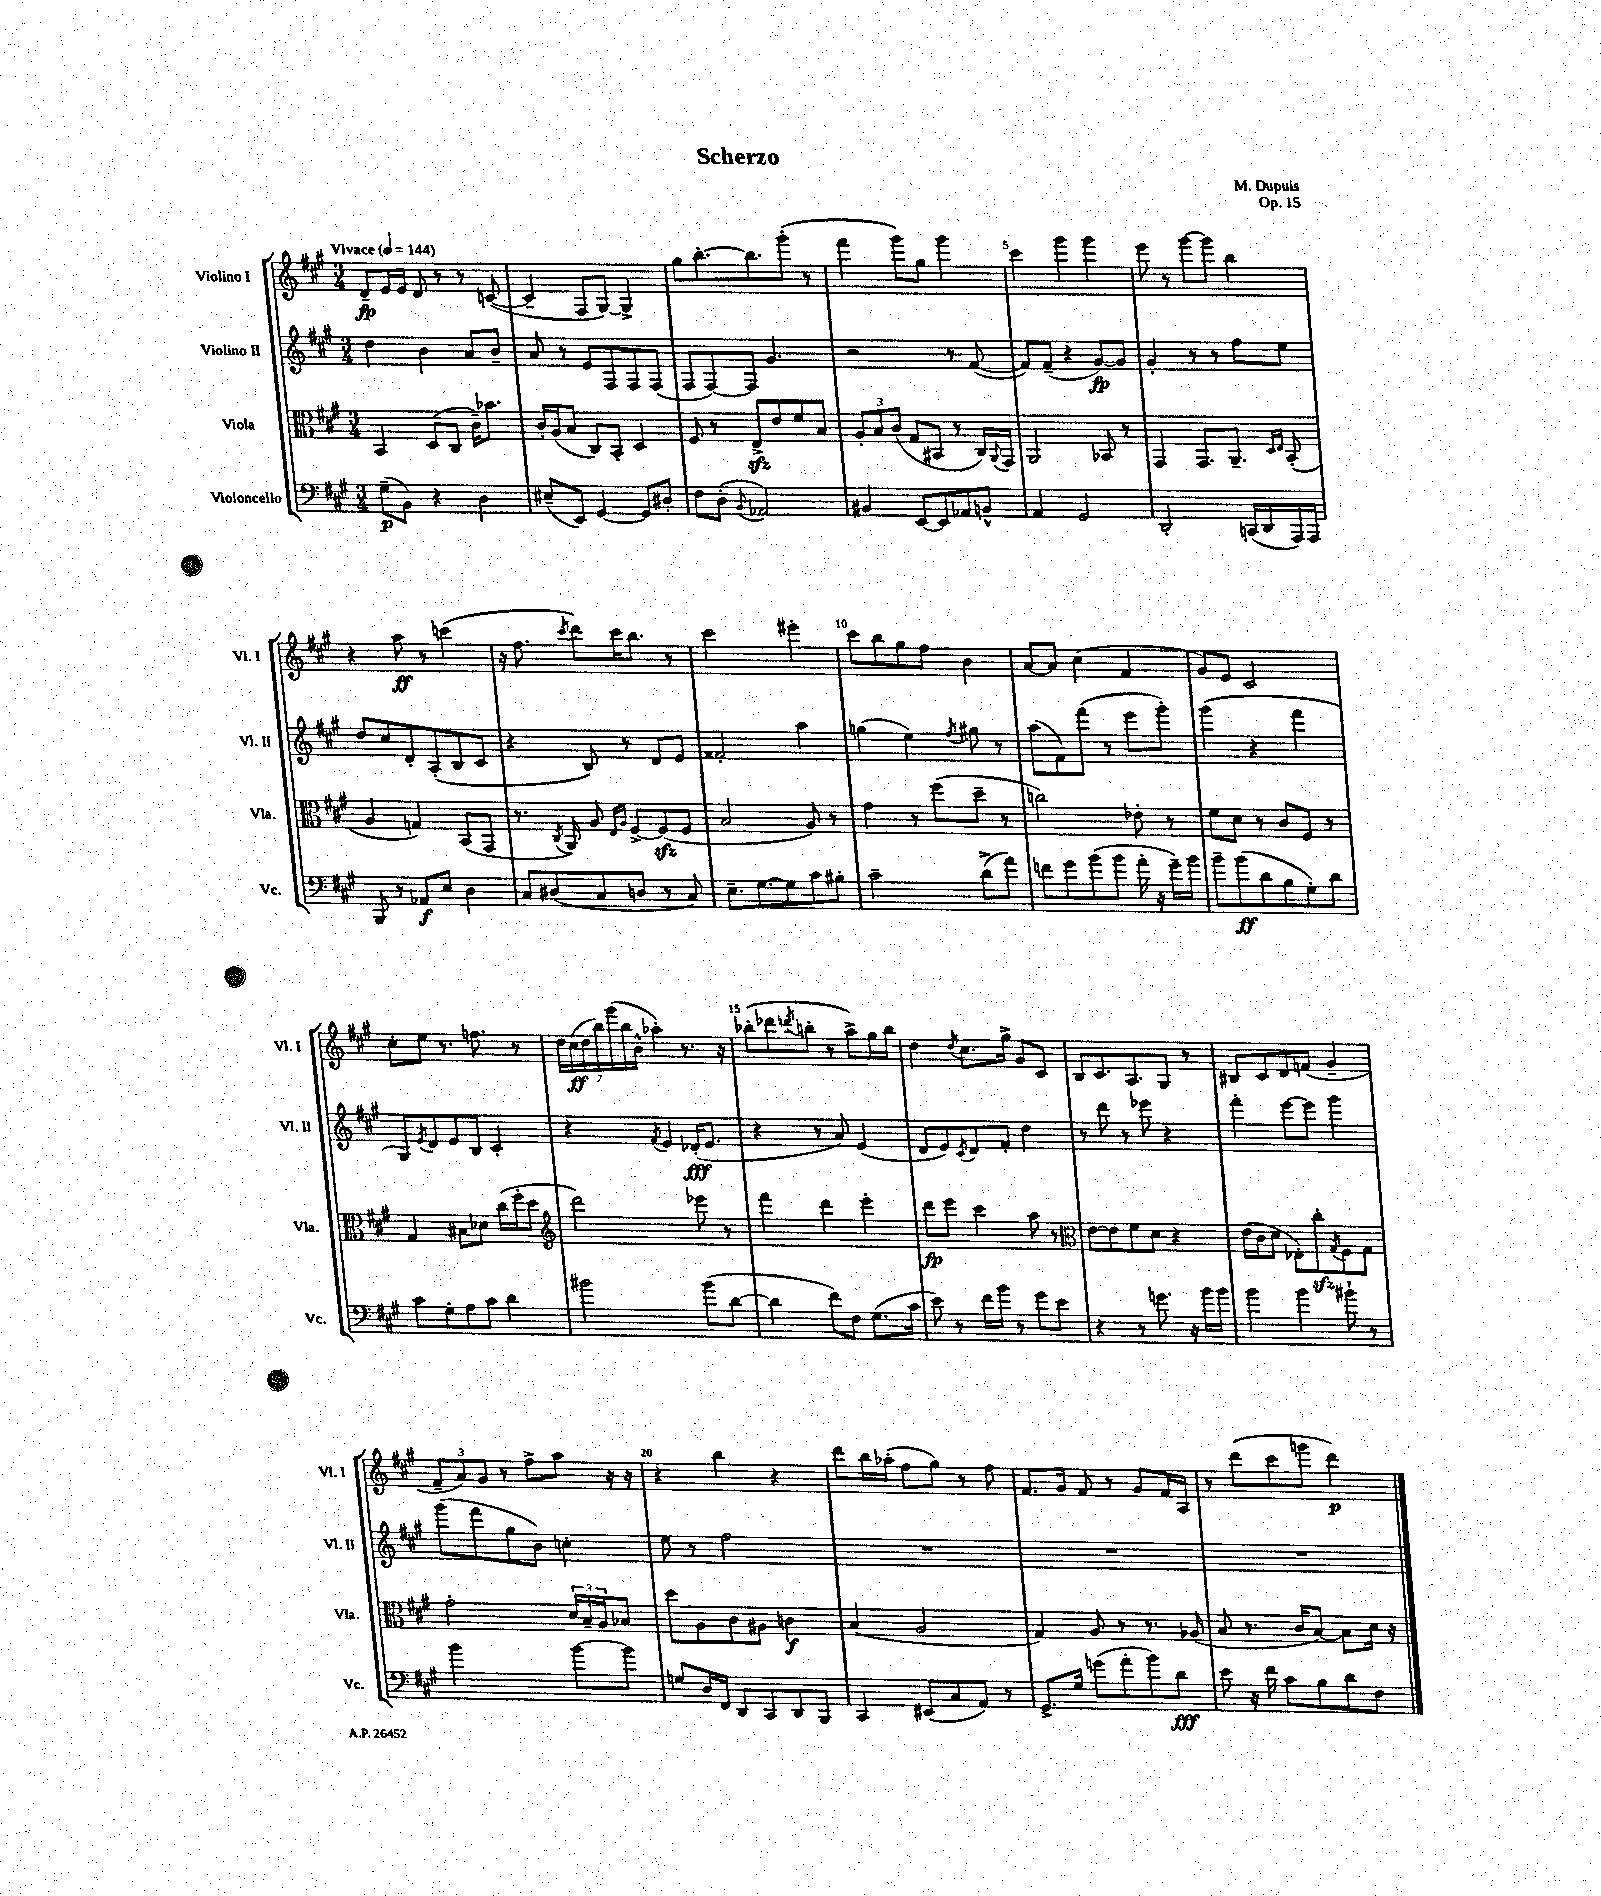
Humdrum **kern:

**kern	**dynam	**kern	**dynam	**kern	**dynam	**kern	**dynam
*part4	*part4	*part3	*part3	*part2	*part2	*part1	*part1
*staff4	*staff4	*staff3	*staff3	*staff2	*staff2	*staff1	*staff1
*I"Violoncello	*	*I"Viola	*	*I"Violino II	*	*I"Violino I	*
*I'Vc.	*	*I'Vla.	*	*I'Vl. II	*	*I'Vl. I	*
*clefF4	*	*clefC3	*	*clefG2	*	*clefG2	*
*k[f#c#g#]	*	*k[f#c#g#]	*	*k[f#c#g#]	*	*k[f#c#g#]	*
*M3/4	*	*M3/4	*	*M3/4	*	*M3/4	*
*MM144	*	*MM144	*	*MM144	*	*MM144	*
=1	=1	=1	=1	=1	=1	=1	=1
!	!	!	!	!	!	!LO:TX:a:B:t=Vivace	!
(8G#~\L	p	4BB/	.	4dd\	.	8d~/L	fp
8BB\J)	.	.	.	.	.	16e/L	.
.	.	.	.	.	.	16e/JJ	.
4r	.	(8D/L	.	4b\	.	8d/	.
.	.	8C#/J	.	.	.	8r	.
4D\	.	16c#~\KL)	.	8a/L	.	8r	.
.	.	8.b-X\J	.	.	.	.	.
.	.	.	.	8b~/J	.	([8cn/	.
=2	=2	=2	=2	=2	=2	=2	=2
(8E#X~/L	.	16c#'/LL	.	8a/	.	4c~/]	.
.	.	(16A/J	.	.	.	.	.
8EE/J)	.	8B/J	.	8r	.	.	.
[4GG#/	.	8C#/L)	.	8e/L	.	8F#/L	.
.	.	8BB'/J	.	8F#/	.	[8G#/J)	.
8GG#/L]	.	4D/	.	8F#/	.	4G#^/]	.
8D#X'/J	.	.	.	(8F#/J	.	.	.
=3	=3	=3	=3	=3	=3	=3	=3
8F#\L	.	8F#/	.	8F#/L	.	8gg#\L	.
(8D'\J	.	8r	.	[8F#/)	.	[8.bb'\	.
8qqBB/	.	.	.	.	.	.	.
2AA-X/)	.	8Ezz^/L	.	8F#/J]	.	.	.
.	.	.	.	.	.	8.bb\]	.
.	.	8e/	.	4.g#/	.	.	.
.	.	8f#/	.	.	.	(8ggg#'\J	.
.	.	8B/J	.	.	.	8r	.
=4	=4	=4	=4	=4	=4	=4	=4
4BB#X/	.	12A'/L	.	2r	.	4fff#\	.
.	.	12B/	.	.	.	.	.
.	.	(12c#/J	.	.	.	.	.
[8EE/L	.	8G#/L	.	.	.	8ggg#\L)	.
8EE/]	.	8BB#X/J	.	.	.	8gg#\J	.
8AA-X/	.	8r	.	8r	.	4ggg#\	.
8BBn^^/J	.	16C#/LL)	.	([8f#/	.	.	.
.	.	8qqAA/	.	.	.	.	.
.	.	16GG#/JJ	.	.	.	.	.
=5	=5	=5	=5	=5	=5	=5	=5
4AA/	.	2AA/	.	8f#/L])	.	4ccc#\	.
.	.	.	.	(8f#~/J	.	.	.
2GG#/	.	.	.	4r	.	4ggg#\	.
.	.	8BB-X/	.	[8g#/L)	fp	4ggg#\	.
.	.	8r	.	8g#/J]	.	.	.
=6	=6	=6	=6	=6	=6	=6	=6
2DD'/	.	4GG#/	.	4g#'/	.	8eee\	.
.	.	.	.	.	.	8r	.
.	.	8.GG#/L	.	8r	.	[8ggg#\L	.
.	.	.	.	8r	.	8ggg#\J]	.
.	.	8.AA~/J	.	.	.	.	.
(16CCn/LL	.	.	.	8ff#\L	.	4bb\	.
16DD/	.	.	.	.	.	.	.
.	.	16qqD/LL	.	.	.	.	.
.	.	16qqE/JJ	.	.	.	.	.
16AAA/)	.	(8BB'/	.	8ee\J	.	.	.
16AAA/JJ	.	.	.	.	.	.	.
!!LO:LB:g=z
=7	=7	=7	=7	=7	=7	=7	=7
8BBB/	.	4A/	.	8dd/L	.	4r	.
8r	.	.	.	8cc#/	.	.	.
8AA-X/L	f	4Gn/)	.	8d'/	.	8aa\	ff
8E/J	.	.	.	(8A'/	.	8r	.
4D\	.	(8BB/L	.	8B/	.	(4cccn\	.
.	.	8GG#/J	.	8c#/J	.	.	.
=8	=8	=8	=8	=8	=8	=8	=8
8C#/L	.	8.r	.	4r	.	16r	.
.	.	.	.	.	.	8.ff#\	.
(8D#X/	.	.	.	.	.	.	.
.	.	8qC#/	.	.	.	.	.
.	.	16AA/)	.	.	.	.	.
.	.	.	.	.	.	8qccc#/	.
8C#/	.	8A/	.	8B/)	.	8ddd\L)	.
.	.	16qqE/LL	.	.	.	.	.
.	.	16qqA/JJ	.	.	.	.	.
8Dn/J	.	[8F#^/L	.	8r	.	16ccc#\K	.
.	.	.	.	.	.	8.bb\J	.
8r	.	(8F#zz/]	.	8d/L	.	.	.
8C#/)	.	8F#/J	.	8e/J	.	8r	.
=9	=9	=9	=9	=9	=9	=9	=9
8.E~\L	.	2B/	.	2f##X'/	.	2ccc#\	.
[8.G#\	.	.	.	.	.	.	.
8G#\]	.	.	.	.	.	.	.
8c#\	.	8A/)	.	4aa\	.	4eee#X'\	.
8B#X'\J	.	8r	.	.	.	.	.
=10	=10	=10	=10	=10	=10	=10	=10
2c#~\	.	4g#\	.	(4ggn\	.	8ccc#\L	.
.	.	.	.	.	.	8bb\	.
.	.	8r	.	4ee\)	.	8gg#\	.
.	.	(8ff#\L	.	.	.	8ff#\J	.
.	.	.	.	8qff#/	.	.	.
(8d^\L	.	8dd~\J	.	8gg#X\	.	4b\	.
8a\J)	.	8r	.	8r	.	.	.
=11	=11	=11	=11	=11	=11	=11	=11
8fn\L	.	2ccn\)	.	(8aa\L	.	[8a/L	.
8g#\	.	.	.	8f#\)	.	8a/J]	.
(8b\	.	.	.	(8fff#\J	.	(4cc#\	.
8b\J	.	.	.	8r	.	.	.
16a'\	.	8e-X'\	.	8eee\L	.	4f#/	.
16r	.	.	.	.	.	.	.
16g#~\LL)	.	8r	.	8ggg#'\J)	.	.	.
16b\JJ	.	.	.	.	.	.	.
=12	=12	=12	=12	=12	=12	=12	=12
8b~\L	.	8f#\L	.	(4ggg#\	.	8g#/L)	.
(8b\	ff	8d\J	.	.	.	8e/J	.
8d\	.	8r	.	4r	.	2c#/	.
8B\	.	8c#/L	.	.	.	.	.
8G#'\)	.	8F#/J	.	4fff#\	.	.	.
8d\J	.	8r	.	.	.	.	.
!!LO:LB:g=z
=13	=13	=13	=13	=13	=13	=13	=13
8c#\L	.	4G#/	.	8G#/L)	.	8cc#'\L	.
.	.	.	.	8qe/	.	.	.
8G#'\	.	.	.	8d/	.	8ee\J	.
8A\	.	8B#X\L	.	8e/	.	8.r	.
8c#\J	.	8d-X\J	.	8B/J	.	.	.
.	.	.	.	.	.	8.ffn\	.
4d\	.	(16cc#\LL	.	4c#'/	.	.	.
.	.	16ff#'\J	.	.	.	.	.
.	.	8dd\J	.	.	.	8r	.
=14	=14	=14	=14	=14	=14	=14	=14
*	*	*clefG2	*	*	*	*	*
2b#X\	.	2ddd\)	.	4r	.	28dd\LL	.
.	.	.	.	.	.	(28cc#\	ff
.	.	.	.	.	.	28dd\	.
.	.	.	.	.	.	28bb\)	.
.	.	.	.	.	.	(28ggg#\	.
.	.	.	.	.	.	28bb\	.
.	.	.	.	.	.	28b^^\JJ	.
.	.	.	.	8qf#/	.	.	.
.	.	.	.	4e/	.	4aa-X'\)	.
(8b#\L	.	8eee-X\	.	(16d-X'/KL	fff	8.r	.
.	.	.	.	8.e/J	.	.	.
[8d\J	.	8r	.	.	.	.	.
.	.	.	.	.	.	16r	.
=15	=15	=15	=15	=15	=15	=15	=15
4d\]	.	4fff#\	.	4r	.	(8bb-X'\L	.
.	.	.	.	.	.	8ddd-X\	.
.	.	.	.	.	.	8qdddn/	.
8f#\L)	.	4ddd\	.	8r	.	8bbn'\J	.
8F#\J	.	.	.	8a/)	.	8r	.
(8.G#\L	.	4eee'\	.	(4e/	.	8aa^\L)	.
.	.	.	.	.	.	16gg#\L	.
16c#\Jk	.	.	.	.	.	16bb\JJ	.
=16	=16	=16	=16	=16	=16	=16	=16
8e\)	.	8ddd\L	fp	8d/L	.	4dd\	.
8r	.	8eee\J	.	8e/)	.	.	.
.	.	.	.	8qc#/	.	8qdd/	.
16f#\LL	.	4ccc#\	.	8d/	.	8.cc#\L	.
16b\JJ	.	.	.	.	.	.	.
8r	.	.	.	8f#'/J	.	.	.
.	.	.	.	.	.	16gg#^\Jk	.
8g#\L	.	8aa\	.	4dd\	.	8g#/L	.
8e\J	.	8r	.	.	.	8c#/J	.
=17	=17	=17	=17	=17	=17	=17	=17
*	*	*clefC3	*	*	*	*	*
4r	.	[8e\L	.	8r	.	8B/L	.
.	.	8e\]	.	8ddd\	.	8.c#/	.
8r	.	8f#\	.	8r	.	.	.
.	.	.	.	.	.	8.A/	.
8.gn\	.	8d\J	.	8eee-X\	.	.	.
.	.	4r	.	4r	.	8G#/J	.
16r	.	.	.	.	.	.	.
16b\LL	.	.	.	.	.	8r	.
16b\JJ	.	.	.	.	.	.	.
=18	=18	=18	=18	=18	=18	=18	=18
4b\	.	(16e\LL	.	4fff#'\	.	8B#X/L	.
.	.	16c#\J	.	.	.	.	.
.	.	8d\J	.	.	.	8c#/	.
4b\	.	8E-X'\L)	.	[8eee\L	.	8d/	.
.	.	8cc#zz'\	.	8eee\J]	.	(8fn/J	.
.	.	8qG#/	.	.	.	.	.
8b#X`\	.	8F#\	.	4ggg#\	.	4g#~/	.
8r	.	8G#\J	.	.	.	.	.
!!LO:LB:g=z
=19	=19	=19	=19	=19	=19	=19	=19
2b\	.	2g#'\	.	(8ggg#\L	.	12f#~/L	.
.	.	.	.	.	.	12a/)	.
.	.	.	.	8fff#\	.	.	.
.	.	.	.	.	.	12g#/J	.
.	.	.	.	8gg#\	.	8r	.
.	.	.	.	8b\J)	.	8ff#^\L	.
[8b\L	.	24d/LL	.	4ccn'\	.	8aa\J	.
.	.	24B~/	.	.	.	.	.
.	.	24A/J	.	.	.	.	.
8b\J]	.	8B-X/J	.	.	.	16r	.
.	.	.	.	.	.	16r	.
=20	=20	=20	=20	=20	=20	=20	=20
8Gn/L	.	8dd\L	.	8ee\	.	4r	.
16D/L	.	8A\	.	8r	.	.	.
16FF#/JJ	.	.	.	.	.	.	.
8DD/L	.	8c#\	.	2ff#\	.	4bb\	.
8CC#/	.	8A#X\J	.	.	.	.	.
8DD/	.	4cn\	f	.	.	4r	.
8BBB/J	.	.	.	.	.	.	.
=21	=21	=21	=21	=21	=21	=21	=21
4CC#/	.	(4B/	.	2.r	.	8ddd\L	.
.	.	.	.	.	.	16bb\L	.
.	.	.	.	.	.	(16aa-X'\JJ	.
(8EE#X/L	.	2A/	.	.	.	8ff#\L	.
8C#/	.	.	.	.	.	8gg#\J)	.
8AA/J)	.	.	.	.	.	8r	.
8r	.	.	.	.	.	8ff#\	.
=22	=22	=22	=22	=22	=22	=22	=22
8.GG#^/L	.	4G#/)	.	2.r	.	8.f#/L	.
16G#/Jk	.	.	.	.	.	16g#/Jk	.
(8gn\L	.	8A/	.	.	.	8f#/	.
8a'\	.	8r	.	.	.	8r	.
8b\)	.	8.r	.	.	.	8g#/L	.
8d\J	fff	.	.	.	.	16f#/L	.
.	.	(16A-X/	.	.	.	16A/JJ	.
=23	=23	=23	=23	=23	=23	=23	=23
8e\	.	8B/	.	2.r	.	8r	.
16r	.	8.r	.	.	.	(8ddd\L	.
16f#\	.	.	.	.	.	.	.
8c#\L	.	.	.	.	.	8ccc#\	.
.	.	16c#/KL	.	.	.	.	.
8B\	.	[8B/J)	.	.	.	8gggn\J	.
8d\	.	8B\L]	.	.	.	4ddd\)	p
8F#\J	.	16d\Jk	.	.	.	.	.
.	.	16r	.	.	.	.	.
==	==	==	==	==	==	==	==
*-	*-	*-	*-	*-	*-	*-	*-
